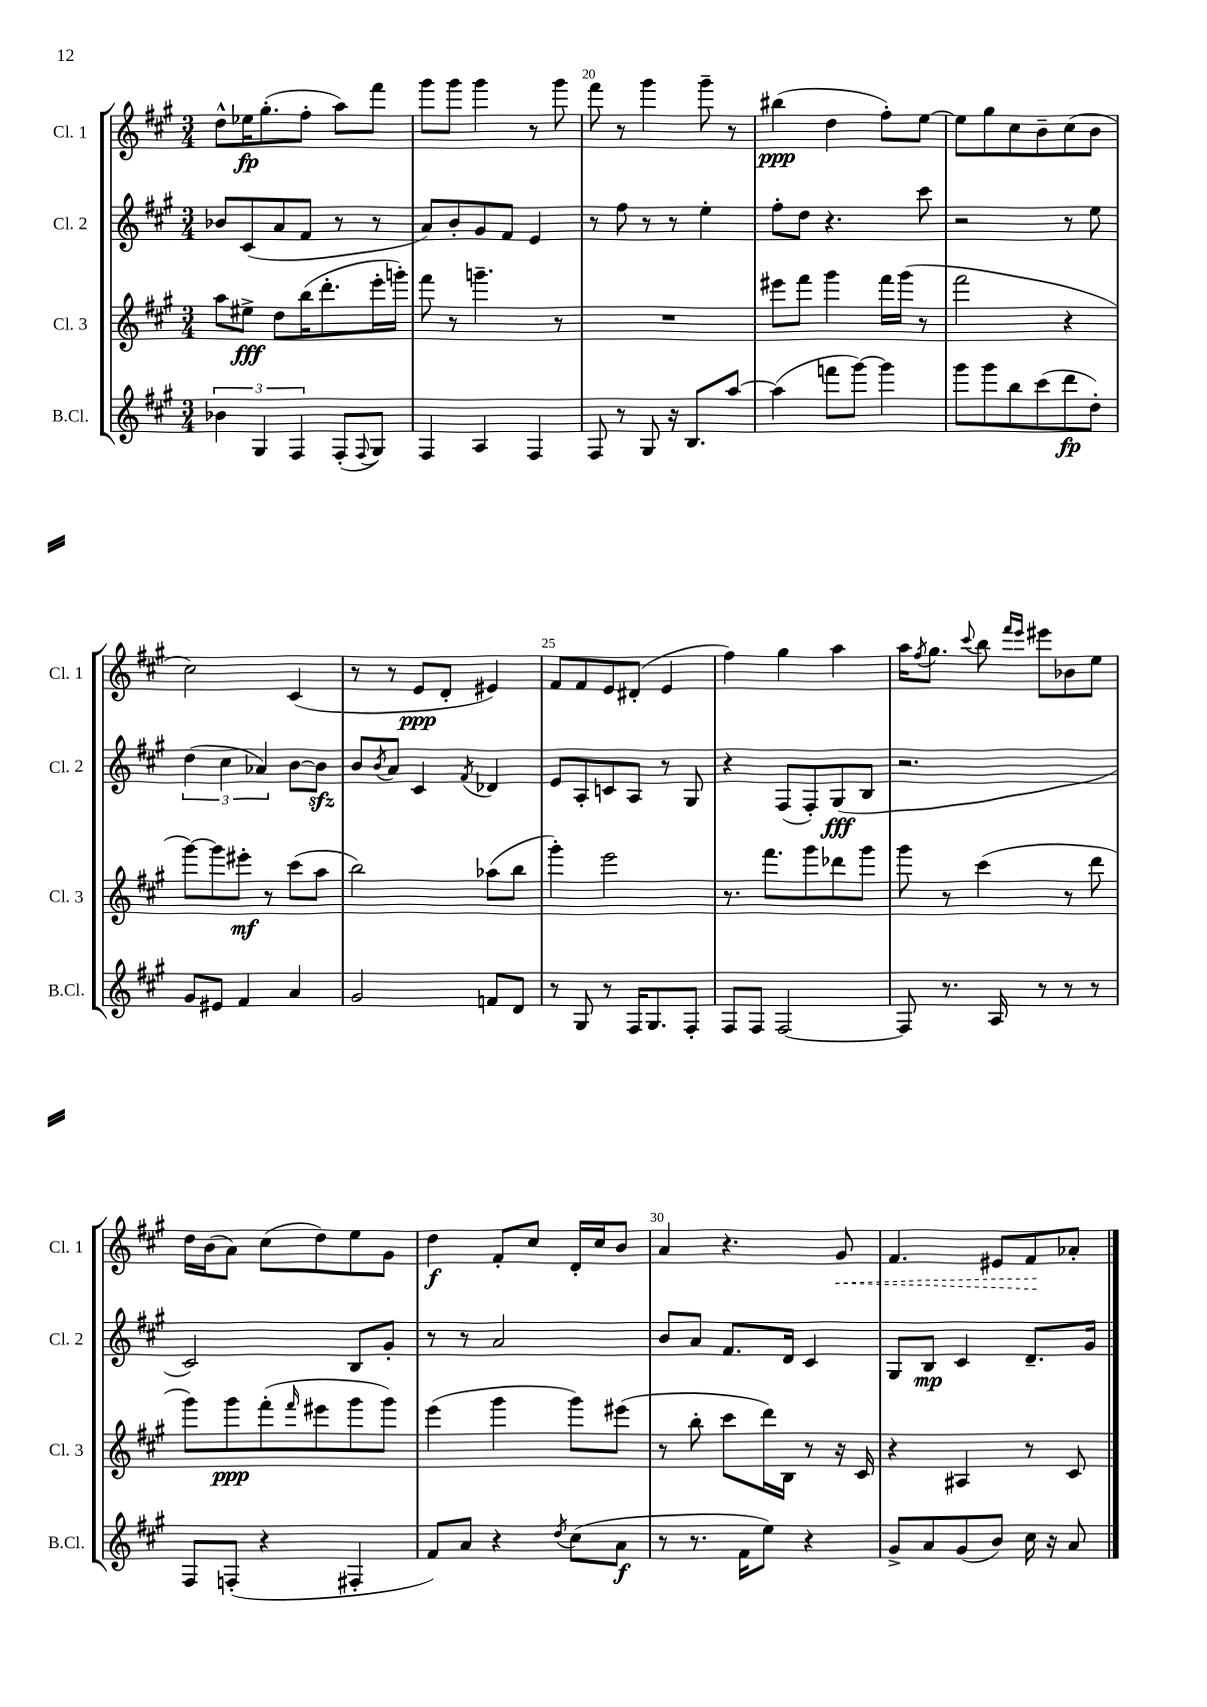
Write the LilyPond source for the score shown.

<<
\new StaffGroup <<
\new Staff = "s0" \with { instrumentName = "Cl. 1" shortInstrumentName = "Cl. 1" } {
    \clef treble \key a \major \numericTimeSignature \time 3/4
    d''8-^ ees''16\fp gis''8.-.( fis''8-. a''8) fis'''8 |
    gis'''8 gis'''8 gis'''4 r8 gis'''8 |
    fis'''8 r8 gis'''4 gis'''8-- r8 |
    bis''4\ppp( d''4 fis''8-.) e''8~ |
    e''8 gis''8 cis''8 b'8-- cis''8( b'8 |
    cis''2) cis'4( |
    r8 r8 e'8\ppp d'8-. eis'4) |
    fis'8 fis'8 e'8 dis'8-.( e'4 |
    fis''4) gis''4 a''4 |
    a''16 \acciaccatura { fis''8 } gis''8. \appoggiatura { cis'''8 } b''8 \grace { fis'''16 e'''16 } eis'''8 bes'8 e''8 |
    d''16 b'16( a'8) cis''8( d''8) e''8 gis'8 |
    d''4\f fis'8-. cis''8 d'16-. cis''16 b'8 |
    a'4 r4. \once \override Hairpin.style = #'dashed-line gis'8\< |
    fis'4. eis'8 fis'8\! aes'8-. \bar "|." |
}
\new Staff = "s1" \with { instrumentName = "Cl. 2" shortInstrumentName = "Cl. 2" } {
    \clef treble \key a \major \numericTimeSignature \time 3/4
    bes'8 cis'8( a'8 fis'8 r8 r8 |
    a'8) b'8-. gis'8 fis'8 e'4 |
    r8 fis''8 r8 r8 e''4-. |
    fis''8-. d''8 r4. cis'''8 |
    r2 r8 e''8 |
    \tuplet 3/2 { d''4( cis''4 aes'4) } b'8~ b'8\sfz |
    b'8 \acciaccatura { b'8 } a'8 cis'4 \acciaccatura { fis'8 } des'4 |
    e'8 a8-. c'8 a8 r8 gis8 |
    r4 fis8( fis8-.) gis8\fff( b8 |
    r2. |
    cis'2) b8 gis'8-. |
    r8 r8 a'2 |
    b'8 a'8 fis'8. d'16 cis'4 |
    gis8 b8\mp cis'4 d'8.-- gis'16 \bar "|." |
}
\new Staff = "s2" \with { instrumentName = "Cl. 3" shortInstrumentName = "Cl. 3" } {
    \clef treble \key a \major \numericTimeSignature \time 3/4
    a''8 eis''8->\fff d''8 b''16( d'''8.-. e'''16-. g'''16-.) |
    fis'''8 r8 g'''4.-- r8 |
    R2. |
    eis'''8 fis'''8 gis'''4 fis'''16 gis'''16( r8 |
    fis'''2 r4 |
    gis'''8~) gis'''8 eis'''8-.\mf r8 cis'''8( a''8 |
    b''2) aes''8( b''8 |
    gis'''4-.) e'''2 |
    r8. fis'''8. gis'''8 des'''8 gis'''8 |
    gis'''8 r8 cis'''4( r8 d'''8 |
    gis'''8) gis'''8\ppp fis'''8-.( \grace { fis'''16 } eis'''8 gis'''8 gis'''8) |
    e'''4( gis'''4 gis'''8) eis'''8( |
    r8 b''8-. cis'''8 d'''16) b16 r8 r16 cis'16 |
    r4 ais4 r8 cis'8 \bar "|." |
}
\new Staff = "s3" \with { instrumentName = "B.Cl." shortInstrumentName = "B.Cl." } {
    \clef treble \key a \major \numericTimeSignature \time 3/4
    \tuplet 3/2 { bes'4 gis4 fis4 } fis8-.( \appoggiatura { fis8 } gis8) |
    fis4 a4 fis4 |
    fis8 r8 gis8 r16 b8. a''8~ |
    a''4( f'''8 gis'''8~) gis'''4 |
    gis'''8 gis'''8 b''8 cis'''8( d'''8\fp d''8-.) |
    gis'8 eis'8 fis'4 a'4 |
    gis'2 f'8 d'8 |
    r8 gis8 r8 fis16 gis8. fis8-. |
    fis8 fis8 fis2~ |
    fis8 r8. a16 r8 r8 r8 |
    fis8 f8-.( r4 fis4-. |
    fis'8) a'8 r4 \acciaccatura { d''8 } cis''8( a'8\f |
    r8 r8. fis'16 e''8) r4 |
    gis'8-> a'8 gis'8( b'8) cis''16 r16 a'8 \bar "|." |
}
>>
>>
\layout { \context { \Score currentBarNumber = #18 \override BarNumber.break-visibility = ##(#f #t #t) barNumberVisibility = #(every-nth-bar-number-visible 5) } }
